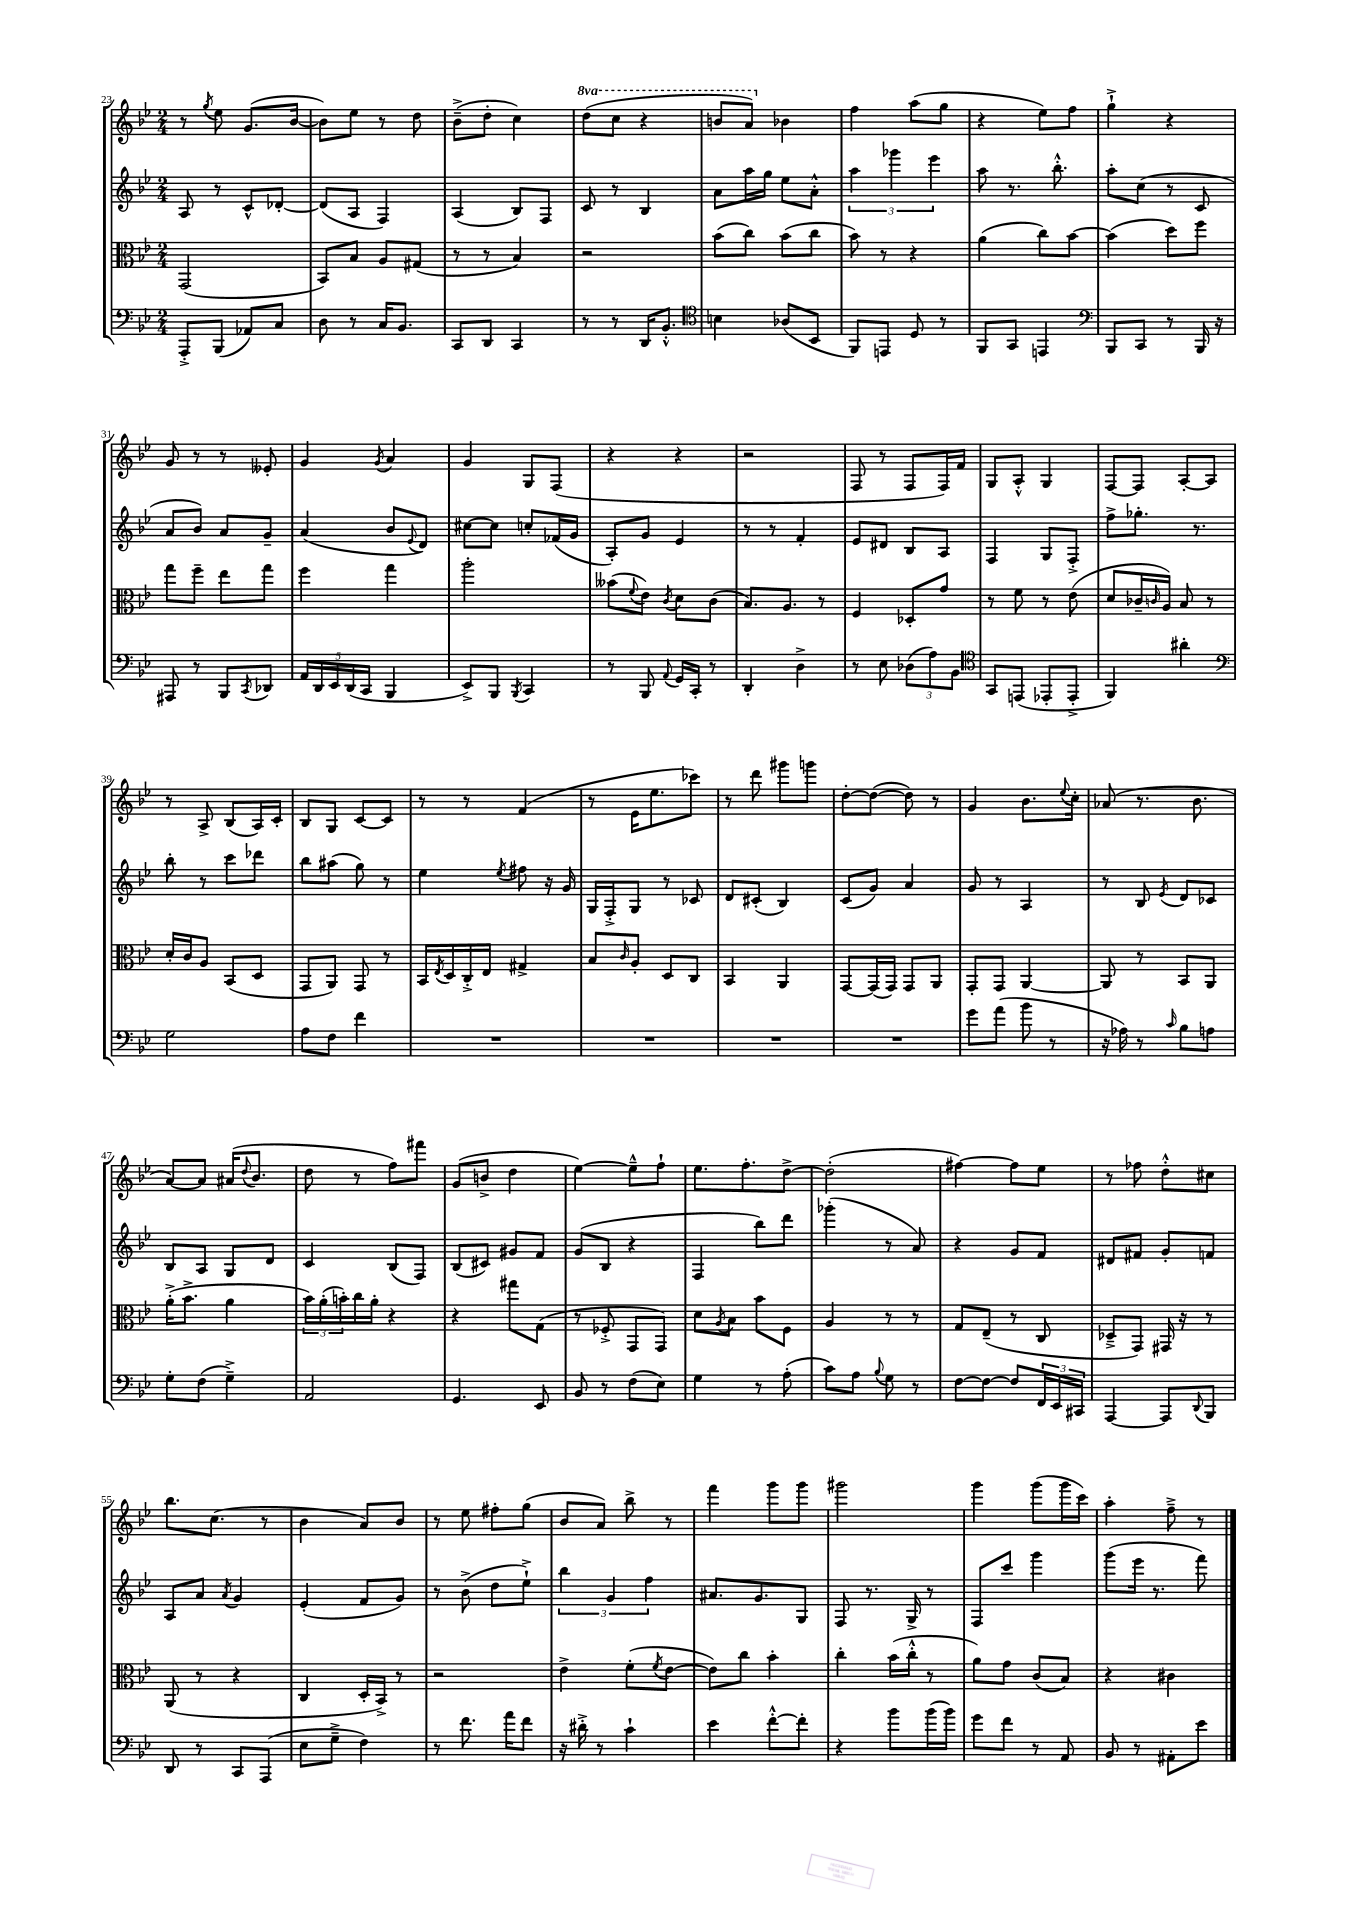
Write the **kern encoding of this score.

**kern	**kern	**kern	**kern
*staff4	*staff3	*staff2	*staff1
*clefF4	*clefC3	*clefG2	*clefG2
*k[b-e-]	*k[b-e-]	*k[b-e-]	*k[b-e-]
*M2/4	*M2/4	*M2/4	*M2/4
8AAA'^/L	(2GG/	8A/	8r
.	.	.	8qgg/
(8BBB-/J	.	8r	8ee-\
8AA-/L)	.	8c^^/L	(8.g/L
8C/J	.	[8d-'/J	.
.	.	.	[16b-/Jk
=	=	=	=
8D\	8BB-/L)	(8d-/]L	8b-\]L)
8r	8B-/J	8A/J	8ee-\J
16C/LK	8A/L	4F/)	8r
8.BB-/J	.	.	.
.	(8G#/J	.	8dd\
=	=	=	=
8CC/L	8r	(4A/	(8b-~^\L
8DD/J	8r	.	8dd'\J
4CC/	4B-/)	8B-/L)	4cc\)
.	.	8F/J	.
=	=	=	=
8r	2r	8c/	(8ddd\L
8r	.	8r	8ccc\J
16DD/LK	.	4B-/	4r
8.BB-'^^/J	.	.	.
=	=	=	=
*clefC4	*	*	*
4B\	(8b-\L	8a\L	8bb/L
.	8cc\J)	16aa\L	8aa/J)
.	.	16gg\JJ	.
(8A-/L	(8b-\L	8ee-\L	4b-\
8BB-/J	8cc\J	8a'^^\J	.
=	=	=	=
8FF/L)	8b-\)	6aa\	4ff\
8EE/J	8r	.	.
.	.	6ggg-\	.
8D/	4r	.	(8aa\L
.	.	6eee-\	.
8r	.	.	8gg\J
=	=	=	=
8FF/L	(4a\	8aa\	4r
8GG/J	.	8.r	.
4EE/	8cc\L)	.	8ee-\L)
.	.	8.bb-'^^\	.
.	[8b-\J	.	8ff\J
=	=	=	=
*clefF4	*	*	*
8BBB-/L	(4b-\]	8aa'\L	4gg`^\
8CC/J	.	(8cc\J	.
8r	8dd\L)	8r	4r
16BBB-/	8ff\J	8c/	.
16r	.	.	.
=	=	=	=
8AAA#/	8gg\L	8a/L	8g/
8r	8ff~\J	8b-/J)	8r
8BBB-/L	8ee-\L	8a/L	8r
8qCC/	.	.	.
8DD-/J	8gg\J	8g~/J	8e--'/
=	=	=	=
20AA/LL	4ff\	(4a/	4g/
20DD/	.	.	.
20EE-/	.	.	.
(20DD/	.	.	.
20CC/JJ	.	.	.
.	.	.	8qg/
4BBB-/	4gg\	8b-/L	4a/
.	.	8qqe-/	.
.	.	8d/J)	.
=	=	=	=
8EE-^/L)	2aa'\	[8cc#\L	4g/
8BBB-/J	.	8cc#\]J	.
8qBBB-/	.	.	.
4CC/	.	8cc'/L	8G/L
.	.	(16f-/L	(8F/J
.	.	16g/JJ	.
=	=	=	=
8r	(8b--\L	8A'/L)	4r
.	8qqf/	.	.
8BBB-/	8e-\J)	8g/J	.
8qqAA/	8qc/	.	.
16GG/LL	8d\L	4e-/	4r
16CC'/JJ	.	.	.
8r	(8c\J	.	.
=	=	=	=
4DD'/	8.B-/L)	8r	2r
.	.	8r	.
.	8.A/J	.	.
4D^\	.	4f'/	.
.	8r	.	.
=	=	=	=
8r	4F/	8e-/L	8F/
8E-\	.	8d#/J	8r
(12D-\L	8D-'/L	8B-/L	8F/L
12A\)	.	.	.
.	8g/J	8A/J	16F/L)
12BB-\J	.	.	.
.	.	.	16f/JJ
=	=	=	=
*clefC4	*	*	*
8GG/L	8r	4F/	8G/L
(8EE/J	8f\	.	8A'^^/J
8EE-'/L	8r	8G/L	4G/
8EE-'^/J	(8e-\	8F'^/J	.
=	=	=	=
4FF/)	8d/L	8ff^\L	[8F/L
.	16c-~/L	8.gg-'\J	8F/]J
.	16qqc/	.	.
.	16A/JJ)	.	.
4a#'\	8B-/	.	[8A'/L
.	.	8.r	.
.	8r	.	8A/]J
=	=	=	=
*clefF4	*	*	*
2G\	16d'/LL	8bb-'\	8r
.	16c/J	.	.
.	8A/J	8r	8A^/
.	(8BB-/L	8ccc\L	(8B-/L
.	8D/J	8ddd-\J	16A/L)
.	.	.	16c'/JJ
=	=	=	=
8A\L	8GG/L	8bb-\L	8B-/L
8F\J	8AA/J)	(8aa#\J	8G/J
4f\	8GG/	8gg\)	[8c/L
.	8r	8r	8c/]J
=	=	=	=
2r	16BB-/LL	4ee-\	8r
.	8qE-/	.	.
.	16D/	.	.
.	16C'^/	.	8r
.	16E-/JJ	.	.
.	.	8qee-/	.
.	4G#^/	8ff#\	(4f/
.	.	16r	.
.	.	16g/	.
=	=	=	=
2r	8B-/L	16G/LL	8r
.	.	16F'^/J	.
.	16qqc/	.	.
.	8A'/J	8G/J	16e-\LK
.	.	.	8.ee-\
.	8D/L	8r	.
.	8C/J	8c-/	8ccc-\J)
=	=	=	=
2r	4BB-/	8d/L	8r
.	.	(8c#'/J	8ddd\
.	4AA/	4B-/)	8ggg#\L
.	.	.	8ggg\J
=	=	=	=
2r	[8GG/L	(8c/L	[8dd'\L
.	(16GG/]L	8g/J)	(8dd\_J
.	16GG/JJ)	.	.
.	8GG/L	4a/	8dd\])
.	8AA/J	.	8r
=	=	=	=
8g\L	8GG'/L	8g/	4g/
(8a\J	8GG/J	8r	.
8b-\	[4AA/	4A/	8.b-\L
8r	.	.	.
.	.	.	8qqee-/
.	.	.	16cc'\Jk
=	=	=	=
16r	8AA/]	8r	(8a-/
16A-\)	.	.	.
8r	8r	8B-/	8.r
16qqc/	.	8qe-/	.
8B-\L	8BB-/L	8d/L	.
.	.	.	8.b-\
8A\J	8AA/J	8c-/J	.
=	=	=	=
8G'\L	(16a'^\LK	8B-/L	[8a/L)
.	8.b-^\J	.	.
(8F\J	.	8A/J	8a/]J
4G~^\)	4a\	8G/L	(16a#/LK
.	.	.	8qqdd/
.	.	.	8.b-/J
.	.	8d/J	.
=	=	=	=
2AA/	24b-\LL)	4c/	8dd\
.	(24a'\	.	.
.	24b'\)	.	.
.	16cc\	.	8r
.	16a'\JJ	.	.
.	4r	(8B-/L	8ff\L)
.	.	8F/J)	8fff#\J
=	=	=	=
4.GG/	4r	(8B-/L	(8g/L
.	.	8c#/J)	8b^/J
.	8gg#\L	8g#/L	4dd\
8EE-/	(8G\J	8f/J	.
=	=	=	=
8BB-/	8r	(8g/L	[4ee-\)
8r	8F-'^/	8B-/J	.
(8F\L	8GG/L	4r	8ee-~^^\]L
8E-\J)	8GG/J)	.	8ff`\J
=	=	=	=
4G\	8d\L	4F/	8.ee-\L
.	8qA/	.	.
.	8B-\J	.	.
.	.	.	8.ff'\
8r	8b-\L	8bb-\L)	.
(8A'\	8F\J	8ddd\J	[8dd^\J
=	=	=	=
8c\L)	4A/	(4ggg-'\	(2dd'\]
8A\J	.	.	.
8qqB-/	.	.	.
8G\	8r	8r	.
8r	8r	8a/)	.
=	=	=	=
[8F\L	8G/L	4r	[4ff#\)
8F\_J	(8E-~/J	.	.
8F/]L	8r	8g/L	8ff#\]L
24FF/L	8C/	8f/J	8ee-\J
24EE-/	.	.	.
24CC#/JJ	.	.	.
=	=	=	=
[4AAA/	8D-~^/L	8d#/L	8r
.	8GG/J)	8f#/J	8ff-\
8AAA/]L	16GG#/	8g'/L	8dd'^^\L
.	16r	.	.
8qqDD/	.	.	.
8BBB-/J	8r	8f/J	8cc#\J
=	=	=	=
8DD/	(8AA/	8A/L	8.bb-\L
8r	8r	8a/J	.
.	.	.	(8.cc\J
.	.	8qa/	.
8CC/L	4r	4g/	.
(8AAA/J	.	.	8r
=	=	=	=
8E-\L	4C/	(4e-'/	4b-\
8G~^\J	.	.	.
4F\)	16D'/LL	8f/L	8a/L)
.	16BB-^/JJ)	.	.
.	8r	8g/J)	8b-/J
=	=	=	=
8r	2r	8r	8r
8.f\	.	(8b-^\	8ee-\
.	.	8dd\L	8ff#'\L
16a\LK	.	.	.
8f\J	.	8ee-`^\J)	(8gg\J
=	=	=	=
16r	4e-^\	6bb-\	8b-/L
16d#'^\	.	.	.
8r	.	.	8a/J)
.	.	6g/	.
4c`\	(8f'\L	.	8bb-^\
.	.	6ff\	.
.	8qf/	.	.
.	[8e-\J	.	8r
=	=	=	=
4e-\	8e-\]L)	8.a#/L	4fff\
.	8cc\J	.	.
.	.	8.g/	.
[8f'^^\L	4b-'\	.	8ggg\L
8f'\]J	.	8G/J	8ggg\J
=	=	=	=
4r	4cc'\	8F/	2ggg#\
.	.	8.r	.
8b-\L	(16b-\LL	.	.
.	16cc'^^\JJ	16G^/	.
(16b-\L	8r	8r	.
16b-\JJ)	.	.	.
=	=	=	=
8g\L	8a\L)	8F/L	4ggg\
8f\J	8g\J	8ccc/J	.
8r	(8c/L	4ggg\	(8ggg\L
8AA/	8B-/J)	.	16ggg\L
.	.	.	16ccc\JJ)
=	=	=	=
8BB-/	4r	(8ggg\L	4aa'\
8r	.	16eee-\Jk	.
.	.	8.r	.
8AA#'\L	4c#\	.	8ff~^\
8e-\J	.	8fff\)	8r
==	==	==	==
*-	*-	*-	*-
